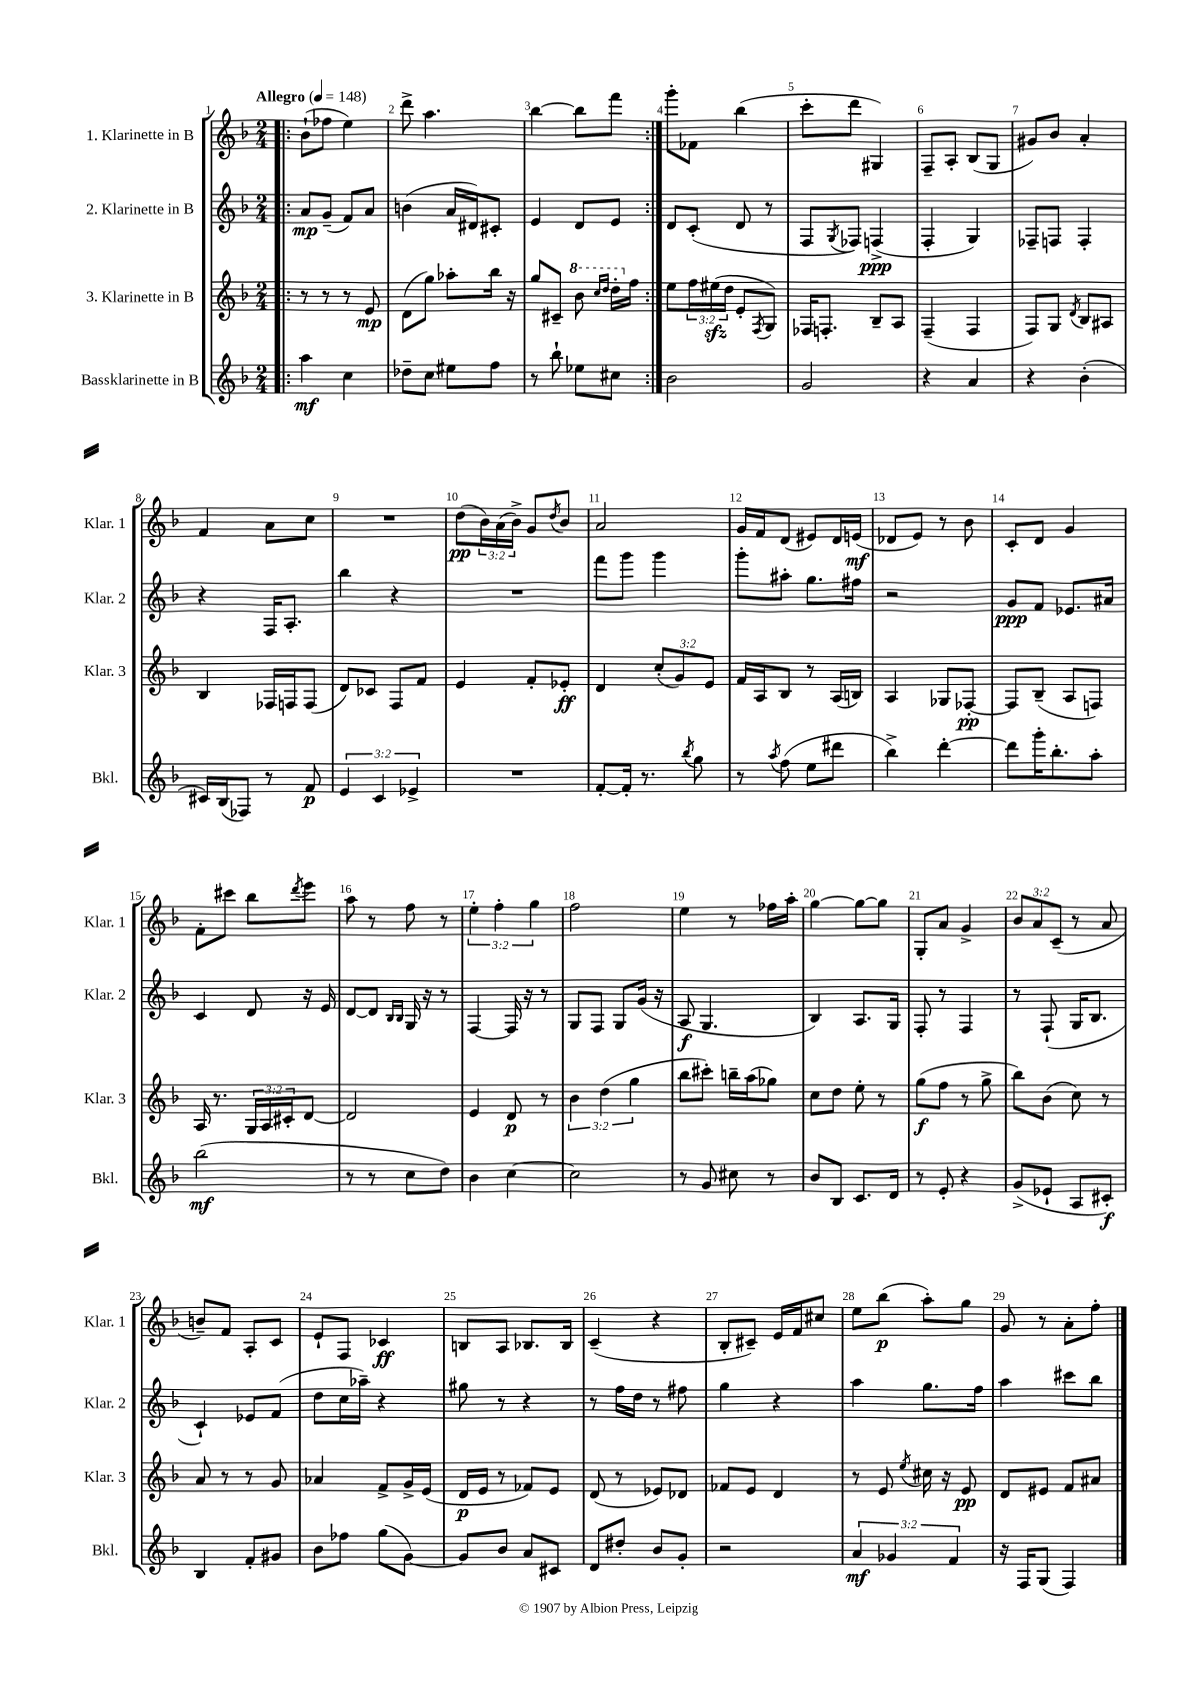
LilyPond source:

<<
\new StaffGroup <<
\new Staff = "s0" \with { instrumentName = "1. Klarinette in B" shortInstrumentName = "Klar. 1" } {
    \clef treble \key f \major \numericTimeSignature \time 2/4 \override Staff.TupletNumber.text = #tuplet-number::calc-fraction-text \tempo "Allegro" 4 = 148
    \repeat volta 2 { \bar ".|:" bes'8-!( fes''8 e''4) |
    d'''8-> a''4. |
    bes''4~ bes''8 f'''8 | }
    g'''8-. fes'8 bes''4( |
    c'''8-. d'''8 gis4) |
    f8-- a8-. bes8( g8 |
    gis'8) bes'8 a'4-. |
    f'4 a'8 c''8 |
    R2 |
    d''8\pp( \tuplet 3/2 { bes'16) a'16( bes'16->) } g'8 \acciaccatura { d''8 } bes'8 |
    a'2 |
    g'16 f'16 d'8( eis'8) d'16 e'16\mf( |
    des'8 e'8) r8 bes'8 |
    c'8-. d'8 g'4 |
    f'8-. cis'''8 bes''8 \acciaccatura { d'''8 } e'''8 |
    a''8 r8 f''8 r8 |
    \tuplet 3/2 { e''4-. f''4-. g''4 } |
    f''2 |
    e''4 r8 fes''16 a''16-. |
    g''4~ g''8~ g''8 |
    g8-. a'8 g'4-> |
    \tuplet 3/2 { bes'8 a'8 c'8--( } r8 a'8 |
    b'8--) f'8 a8-. c'8 |
    e'8-! f8 ces'4\ff |
    b8 a8 bes8. bes16 |
    c'4--( r4 |
    bes8-. cis'8--) e'16 f'16 cis''8 |
    e''8 bes''8\p( a''8-.) g''8 |
    g'8 r8 a'8-. f''8-. \bar "|." |
}
\new Staff = "s1" \with { instrumentName = "2. Klarinette in B" shortInstrumentName = "Klar. 2" } {
    \clef treble \key f \major \numericTimeSignature \time 2/4
    \repeat volta 2 { \bar ".|:" a'8\mp g'8--( f'8) a'8 |
    b'4( a'16 dis'16) cis'8-. |
    e'4 d'8 e'8 | }
    d'8 c'8-.( d'8 r8 |
    f8 \acciaccatura { g8 } fes8) f4->\ppp( |
    f4-. g4) |
    fes8-- f8 f4-. |
    r4 f16 a8.-. |
    bes''4 r4 |
    R2 |
    f'''8 g'''8 g'''4 |
    g'''8-. ais''8-. g''8. fis''16 |
    r2 |
    g'8\ppp f'8 ees'8. ais'16 |
    c'4 d'8 r16 e'16 |
    d'8~ d'8 \grace { bes16 bes16 } g16 r16 r8 |
    f4~ f16 r16 r8 |
    g8 f8 g8 g'16( r16 |
    a8\f g4. |
    bes4) a8. g16 |
    f8-. r8 f4 |
    r8 f8-!( g16 bes8. |
    c'4-!) ees'8 f'8( |
    d''8 c''16 aes''16--) r4 |
    gis''8 r8 r4 |
    r8 f''16 d''16 r8 fis''8 |
    g''4 r4 |
    a''4 g''8. f''16 |
    a''4 cis'''8 bes''8 \bar "|." |
}
\new Staff = "s2" \with { instrumentName = "3. Klarinette in B" shortInstrumentName = "Klar. 3" } {
    \clef treble \key f \major \numericTimeSignature \time 2/4 \override Staff.TupletNumber.text = #tuplet-number::calc-fraction-text
    \repeat volta 2 { \bar ".|:" r8 r8 r8 e'8\mp |
    d'8( g''8) aes''8-. bes''16 r16 |
    g''8 cis'8-- \ottava #1 bes''8 \grace { c'''16 d'''16 } d'''16-. \ottava #0 f''16 | }
    e''8 \tuplet 3/2 { f''16 eis''16\sfz( d''16 } e'8-. \acciaccatura { f8 } g8) |
    fes16 f8.-. bes8-- a8 |
    f4--( f4 |
    f8) g8 \acciaccatura { d'8 } bes8 ais8 |
    bes4 fes16 f16 f8( |
    d'8) ces'8 f8 f'8 |
    e'4 f'8-. ees'8-.\ff |
    d'4 \tuplet 3/2 { c''8-.( g'8) e'8 } |
    f'16 a16 bes8 r8 a16( b16) |
    a4 ges8 fes8~-.\pp |
    fes8 bes8--( a8 f8) |
    a16 r8. \tuplet 3/2 { g16 a16 cis'16-. } d'8~ |
    d'2 |
    e'4 d'8\p r8 |
    \tuplet 3/2 { bes'4 d''4( g''4 } |
    bes''8 cis'''8-.) b''16-- a''16( ges''8) |
    c''8 d''8 e''8-. r8 |
    g''8\f( f''8 r8 g''8-> |
    bes''8) bes'8( c''8) r8 |
    a'8 r8 r8 g'8 |
    aes'4 f'8-> g'16-> e'16( |
    d'16\p e'16 r8 fes'8) e'8 |
    d'8( r8 ees'8) des'8 |
    fes'8 e'8 d'4 |
    r8 e'8 \acciaccatura { e''8 } cis''16 r16 e'8\pp |
    d'8 eis'8 f'8 ais'8 \bar "|." |
}
\new Staff = "s3" \with { instrumentName = "Bassklarinette in B" shortInstrumentName = "Bkl." } {
    \clef treble \key f \major \numericTimeSignature \time 2/4 \override Staff.TupletNumber.text = #tuplet-number::calc-fraction-text
    \repeat volta 2 { \bar ".|:" a''4\mf c''4 |
    des''8-- c''8 eis''8 f''8 |
    r8 bes''8-! ees''8 cis''8 | }
    bes'2 |
    g'2 |
    r4 a'4 |
    r4 bes'4-.( |
    cis'16) bes16( fes8) r8 f'8\p |
    \tuplet 3/2 { e'4 c'4 ees'4-> } |
    R2 |
    f'8~-. f'16-. r8. \acciaccatura { bes''8 } g''8 |
    r8 \acciaccatura { a''8 } f''8( e''8 dis'''8 |
    bes''4->) d'''4~-. |
    d'''8 g'''16-. bes''8.-. a''8-. |
    bes''2\mf( |
    r8 r8 c''8 d''8) |
    bes'4 c''4~ |
    c''2 |
    r8 g'8 cis''8 r8 |
    bes'8 bes8 c'8. d'16 |
    r8 e'8-. r4 |
    g'8->( ees'8-! a8 cis'8-.\f) |
    bes4 f'8-. gis'8 |
    bes'8 fes''8 g''8( g'8~) |
    g'8 bes'8 a'8 cis'8 |
    d'8 dis''8-. bes'8 g'8-. |
    r2 |
    \tuplet 3/2 { a'4\mf ges'4 f'4 } |
    r16 f16 g8( f4) \bar "|." |
}
>>
>>
\layout { \context { \Score \override BarNumber.break-visibility = ##(#f #t #t) barNumberVisibility = #all-bar-numbers-visible } }
